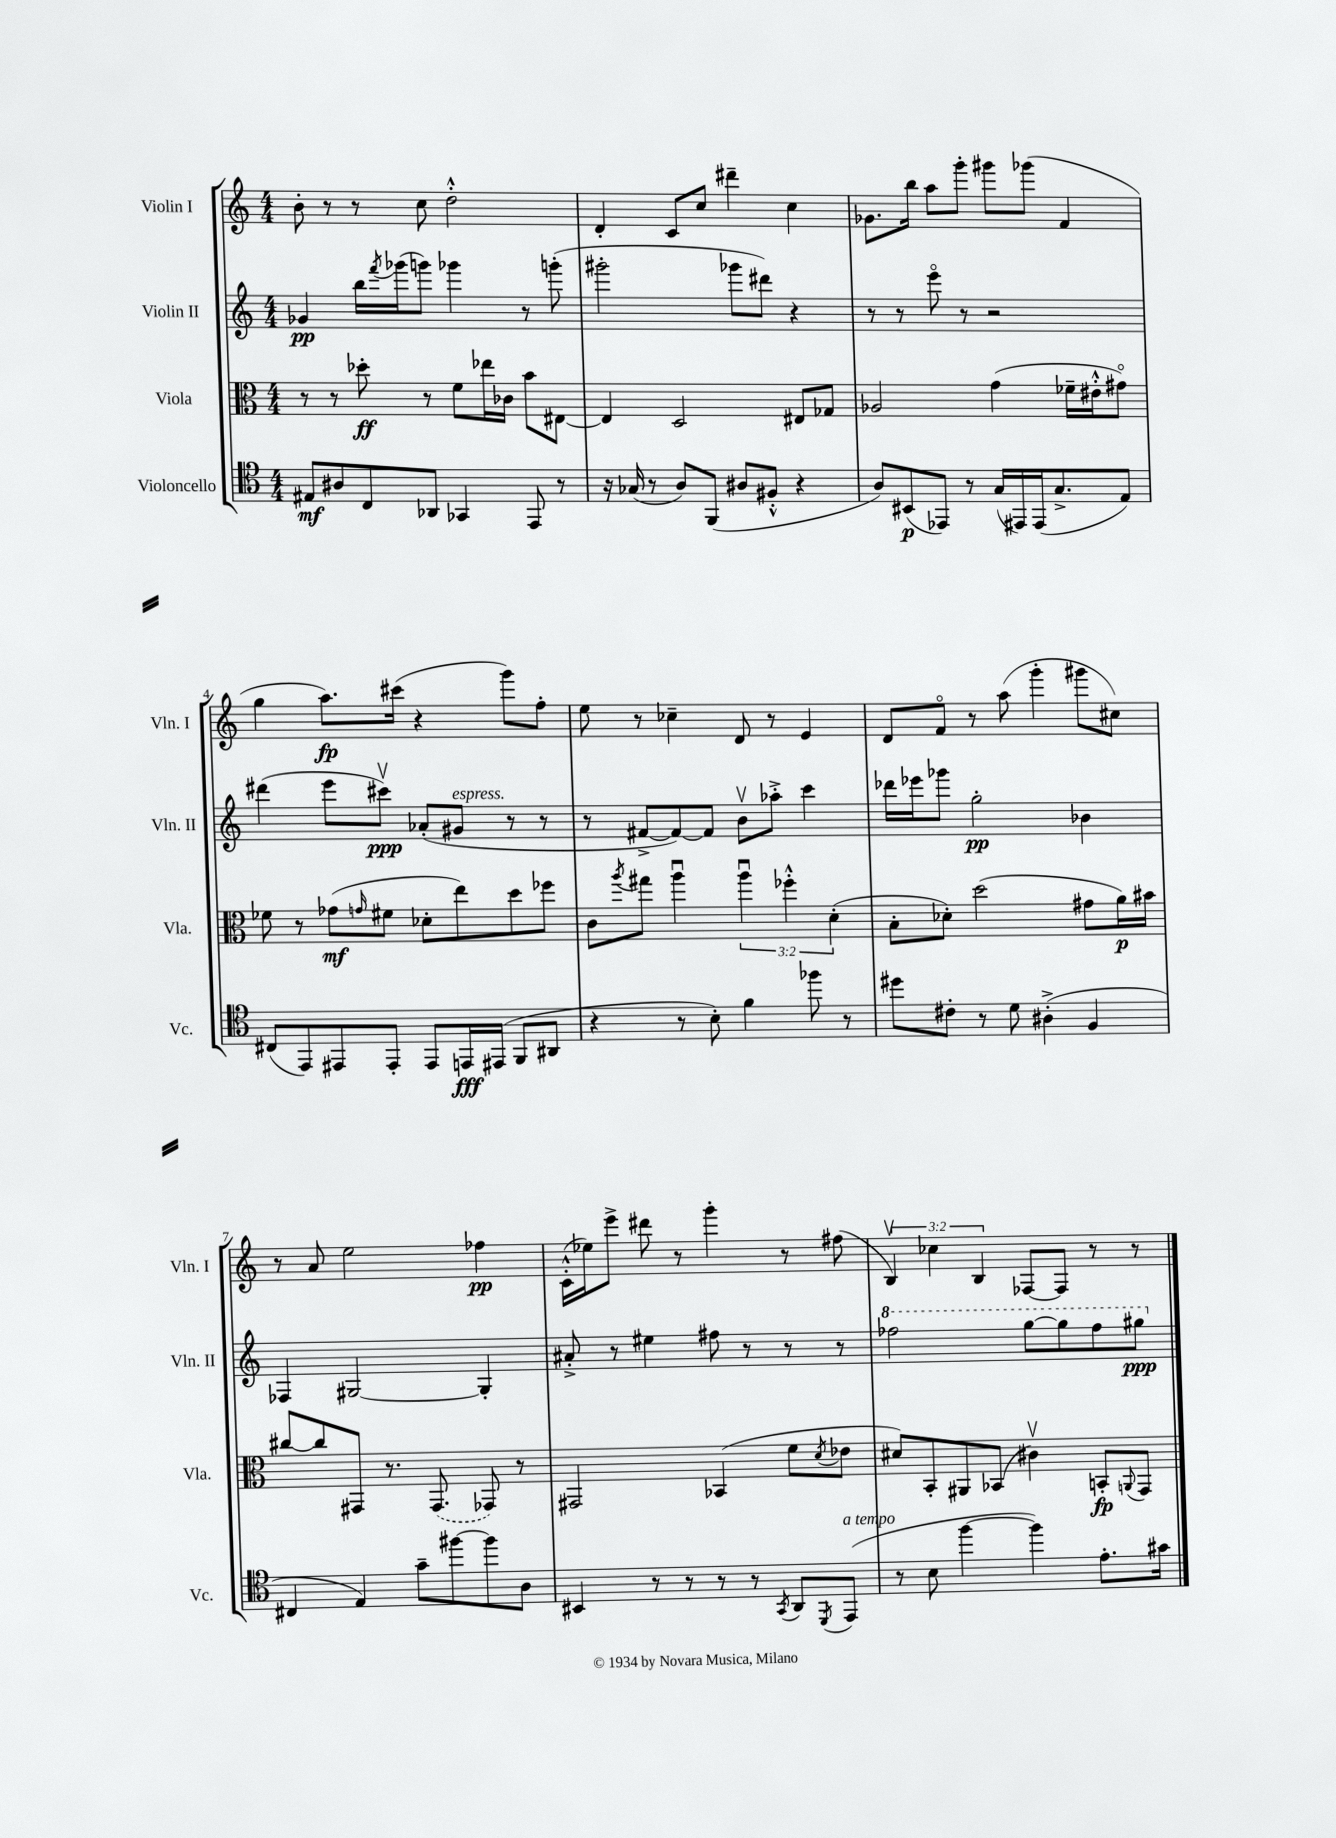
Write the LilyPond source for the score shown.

<<
\new StaffGroup <<
\new Staff = "s0" \with { instrumentName = "Violin I" shortInstrumentName = "Vln. I" } {
    \clef treble \key c \major \numericTimeSignature \time 4/4 \override Staff.TupletNumber.text = #tuplet-number::calc-fraction-text
    b'8-. r8 r8 c''8 d''2-.-^ |
    d'4-. c'8 c''8 dis'''4-- c''4 |
    ges'8. b''16 a''8 g'''8-. gis'''8 ges'''8( f'4 |
    g''4 a''8.\fp) cis'''16( r4 g'''8) f''8-. |
    e''8 r8 ces''4-- d'8 r8 e'4 |
    d'8 f'8\flageolet r8 a''8( g'''4-. gis'''8 cis''8) |
    r8 a'8 e''2 fes''4\pp |
    c'16-.-^( ees''16) e'''8-> dis'''8 r8 g'''4-. r8 fis''8( |
    \tuplet 3/2 { b4\upbow) ces''4 b4 } fes8~ fes8 r8 r8 \bar "|." |
}
\new Staff = "s1" \with { instrumentName = "Violin II" shortInstrumentName = "Vln. II" } {
    \clef treble \key c \major \numericTimeSignature \time 4/4
    ges'4\pp b''16 \acciaccatura { f'''8 } ges'''16( g'''8) ges'''4 r8 g'''8-.( |
    gis'''2-. ges'''8 dis'''8) r4 |
    r8 r8 e'''8\flageolet r8 r2 |
    dis'''4( e'''8 cis'''8\upbow\ppp) aes'8-.( gis'8^\markup { \italic "espress." } r8 r8 |
    r8 fis'8~-> fis'8~) fis'8 b'8\upbow aes''8-.-> c'''4 |
    des'''16 ees'''16 ges'''8 g''2-.\pp bes'4 |
    fes4 gis2~ gis4-. |
    ais'8-.-> r8 eis''4 fis''8 r8 r8 r8 |
    \ottava #1 fes'''2 g'''8~ g'''8 fes'''8 gis'''8\ppp \ottava #0 \bar "|." |
}
\new Staff = "s2" \with { instrumentName = "Viola" shortInstrumentName = "Vla." } {
    \clef alto \key c \major \numericTimeSignature \time 4/4 \override Staff.TupletNumber.text = #tuplet-number::calc-fraction-text
    r8 r8 des''8-.\ff r8 f'8 ees''16 ces'16 b'8 eis8~ |
    eis4 d2 eis8 ges8 |
    aes2 g'4( fes'16-- eis'16-.-^ gis'8\flageolet) |
    fes'8 r8 ges'8\mf( \grace { g'16 } fis'8 des'8-. e''8) d''8 fes''8 |
    c'8 \acciaccatura { a''8 } gis''8 a''4\downbow \tuplet 3/2 { a''4\downbow fes''4-.-^ d'4-.( } |
    b8-. des'8-.) d''2( gis'8 a'16\p) bis'16 |
    cis''8~ cis''8 gis,8 r8. \once \slurDashed gis,8.( ges,8) r8 |
    gis,2 bes,4( f'8 \acciaccatura { d'8 } ees'8 |
    dis'8) b,8-. ais,8 bes,8( cis'4\upbow) b,8-.\fp \appoggiatura { a,8 } g,8 \bar "|." |
}
\new Staff = "s3" \with { instrumentName = "Violoncello" shortInstrumentName = "Vc." } {
    \clef tenor \key c \major \numericTimeSignature \time 4/4
    eis8\mf ais8 c8 aes,8 ges,4 e,8 r8 |
    r16 ges16( r8 a8) f,8( ais8 fis8-.-^ r4 |
    a8) bis,8\p( ees,8) r8 g16( eis,16) eis,16( g8.-> e8) |
    cis8( e,8) eis,8 eis,8-. eis,8 e,16\fff eis,16( f,8 ais,8 |
    r4 r8 b8-.) f'4 fes''8 r8 |
    dis''8 cis'8-. r8 d'8 ais4-.->( f4 |
    cis4 e4) g'8-- fis''8~ fis''8 a8 |
    bis,4 r8 r8 r8 r8 \acciaccatura { g,8 } a,8 \acciaccatura { d,8 } e,8^\markup { \italic "a tempo" }( |
    r8 b8 f''4~ f''4) e'8.-. gis'16 \bar "|." |
}
>>
>>
